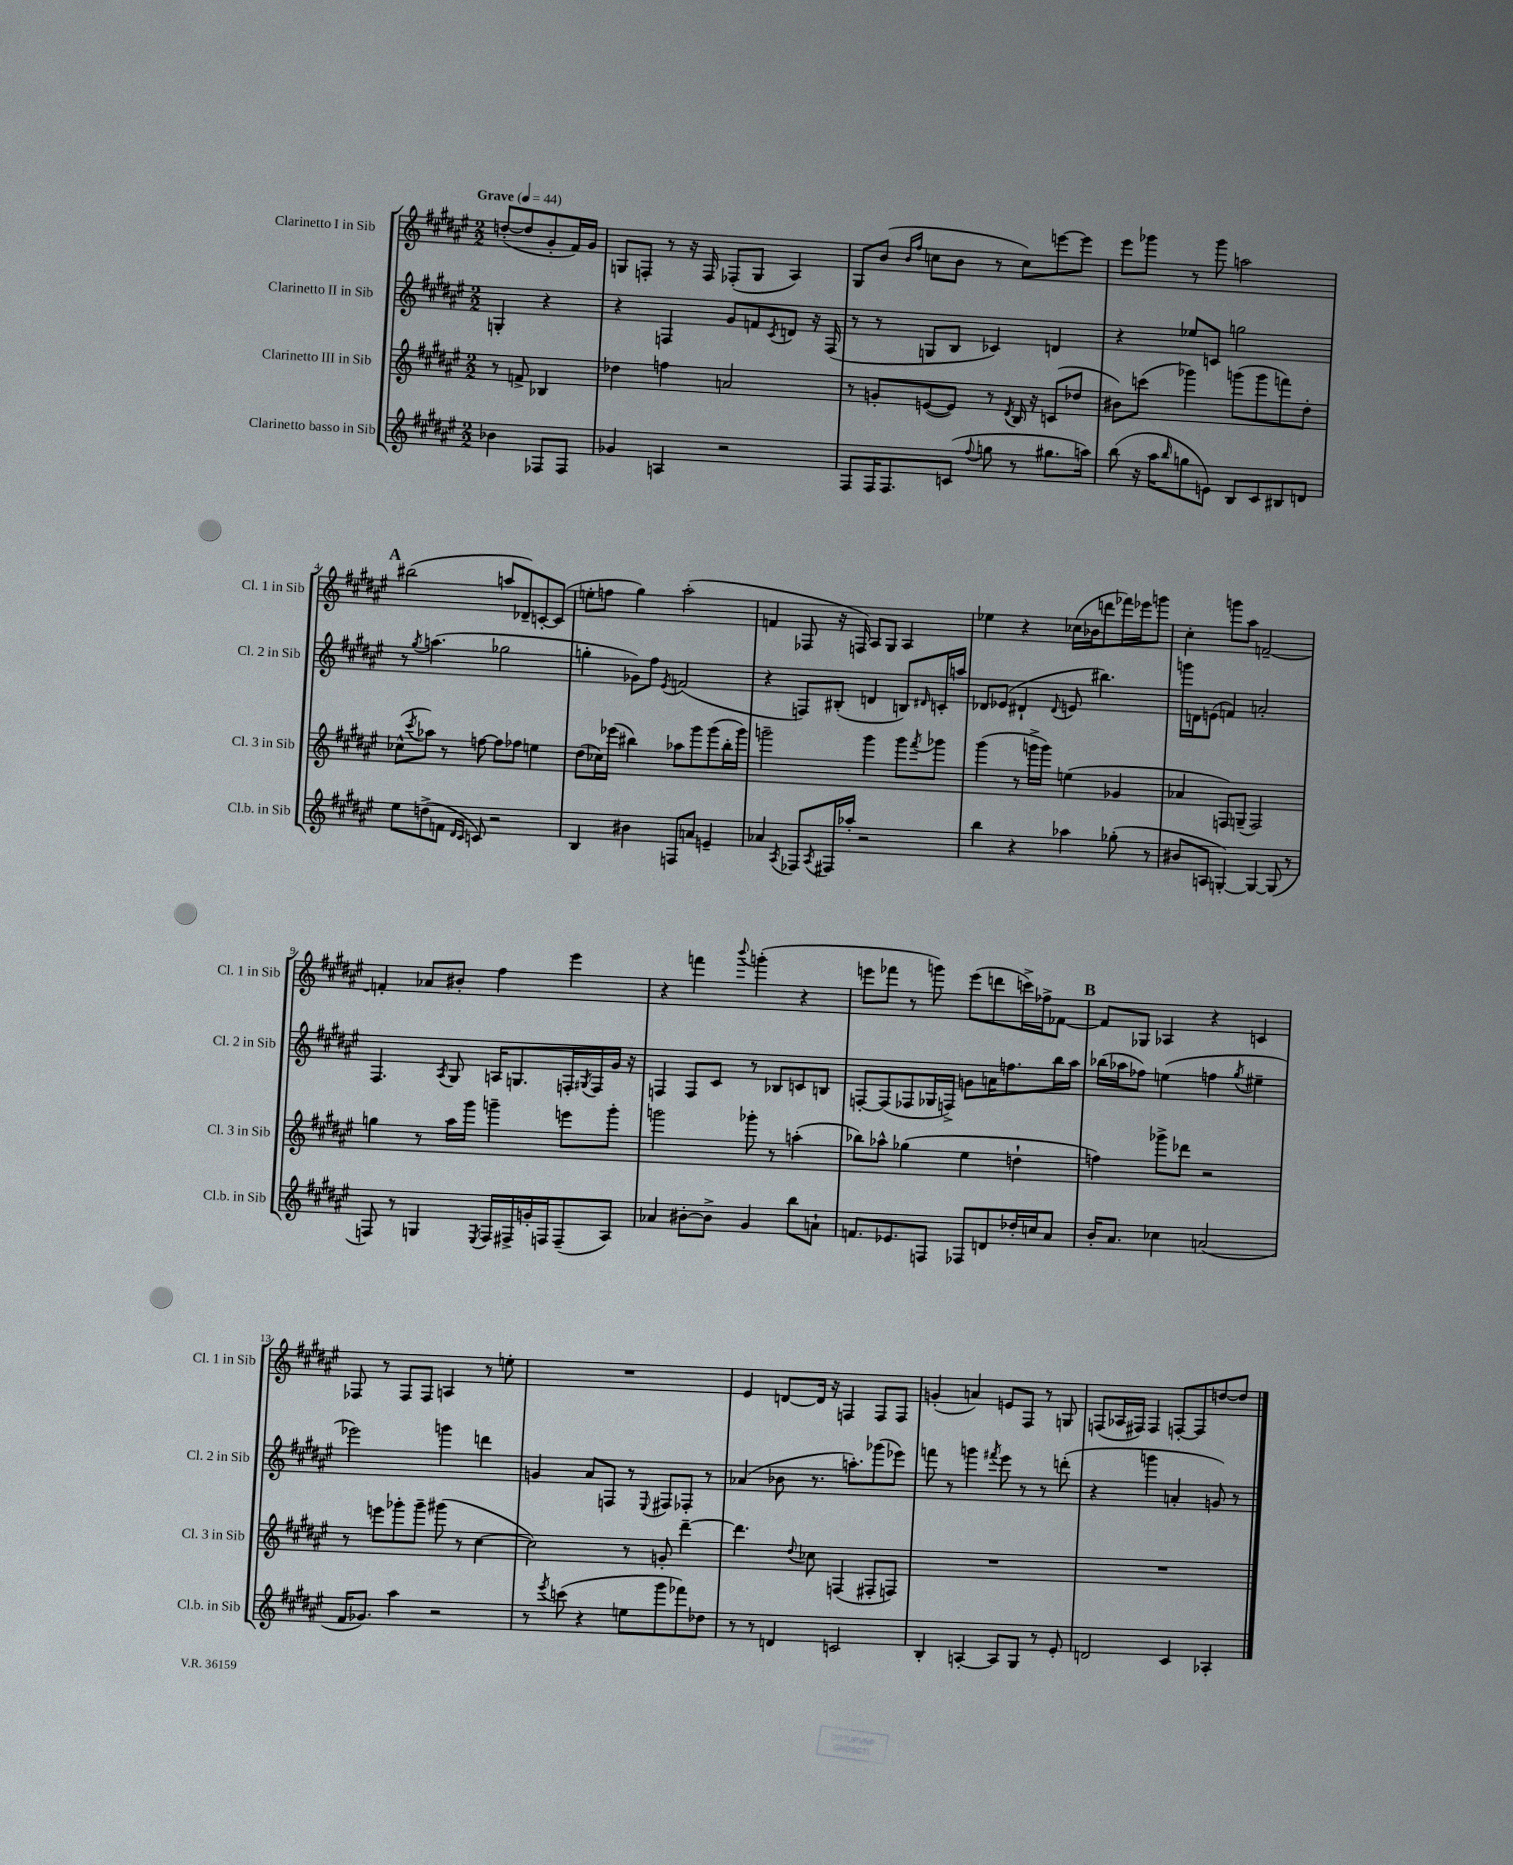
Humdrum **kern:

**kern	**kern	**kern	**kern
*staff4	*staff3	*staff2	*staff1
*clefG2	*clefG2	*clefG2	*clefG2
*k[f#c#g#d#a#e#]	*k[f#c#g#d#a#e#]	*k[f#c#g#d#a#e#]	*k[f#c#g#d#a#e#]
*M2/2	*M2/2	*M2/2	*M2/2
*MM44	*MM44	*MM44	*MM44
4b-	8r	4G'	([8dd'
.	8f^	.	8dd]
8F-	4B-	4r	8g#'
8F-	.	.	16f#)
.	.	.	16g#
=	=	=	=
4g-	4dd-	4r	8G
.	.	.	8F'
4A	4ff	4F	8r
.	.	.	16r
.	.	.	16F
2r	2a	8g#	(8F-'
.	.	8f	8G
.	.	8qc#	.
.	.	8d	4A#)
.	.	16r	.
.	.	(16F	.
=	=	=	=
8F#	8r	8r	8G#
16F#	8g'	8r	(8b
8.F#	.	.	.
.	.	.	16qqb
.	.	.	16qqff#
.	([8e	8G	8cc
(8c	8e])	8B	8b
8qqff#	.	.	.
8gg	8r	4c-)	8r
.	8qd#	.	.
8r	16B	.	8cc)
.	16r	.	.
8.gg#	(8c	4d	[8eee
.	8dd-	.	8eee]
16aa)	.	.	.
=	=	=	=
(8bb	8b#)	4r	8eee#
16r	(8ccc	.	8ggg-
16aa#	.	.	.
16qqbb	.	.	.
8gg	4ggg-)	8ee-	8r
8e)	.	8c	8ggg-
8B	(8ggg	2gg	2aa
8c#	8ggg	.	.
8B#	8fff)	.	.
8d	8dd#'	.	.
=	=	=	=
8ee#	(8cc-^^	8r	(2bb#
.	8qccc#	8qgg#	.
(8dd^	8aa-)	(4.aa	.
8f	8r	.	.
16qqd#	.	.	.
16qqc#	.	.	.
8c)	[8ff	.	.
2r	8ff]	2gg-	8aa
.	8ff-	.	8d-~)
.	4ee	.	[8c'
.	.	.	(8c]
=	=	=	=
4B	(8dd#	4gg'	8ee'
.	16cc-)	.	8ff
.	(16eee-	.	.
4b#	4bb#)	8g-)	4gg#)
.	.	8ff#	.
.	.	8qe#	.
8F	8aa-	(2f	(2aa#'
8a	8ggg#	.	.
4e~	(8ggg#	.	.
.	16bb#'	.	.
.	16ggg#)	.	.
=	=	=	=
4a-	2ggg~	4r	4f
8qA#	.	.	.
8F-	.	8F)	8F-
8qA#	.	.	.
16F#	.	(8B#'	16r
16aa-'	.	.	16F)
2r	4ggg	4d	8A#
.	.	.	8G#
.	8ggg	8B)	4A#
.	8qfff#	16qqd#	.
.	8ggg-	16c'	.
.	.	16aa	.
=	=	=	=
4bb	(4ggg#	8d-	4ee-
.	.	(8e-	.
4r	8r	4d#`	4r
.	16ggg^	.	.
.	16ggg)	.	.
.	.	8qqd#	.
4aa-	(4ee	8e	(16cc-
.	.	.	16b-
.	.	4.bb#)	8ddd
(8gg-'	4g-	.	16fff-)
.	.	.	16eee-
8r	.	.	8ggg
=	=	=	=
8b#	4a-	16ggg	4cc#'
.	.	16d	.
8A	.	(8e	.
[4G')	8F)	4f)	8ggg
.	(8G~	.	8aa#
4G_	2F)	2a'	[2f~
(8G]	.	.	.
8r	.	.	.
=	=	=	=
8F)	4gg	4.F#	4f']
8r	.	.	.
4G	8r	.	8a-
.	.	8qA#	.
.	16aa#	8G#	8b#'
.	16ggg#	.	.
8qE#	.	.	.
16F	4ggg~	16A	4ff#
16F#^	.	8.G	.
16g'	.	.	.
16F	.	.	.
(8F~	8eee	16F'	4eee#
.	.	8qG#	.
.	.	16F	.
8A#)	8ggg'	16g#	.
.	.	16r	.
=	=	=	=
4a-	2ggg	4F	4r
[8b#'	.	8F	4fff
8b#^]	.	8c#	.
.	.	.	8qqbbb
4g#	8ggg-'	8r	(4ggg'
.	8r	8B-	.
8bb	(4aa'	8c	4r
8a`	.	8B	.
=	=	=	=
8.f	8bb-)	[8F'	8eee
.	8aa-^^	(8F]	8fff-
8.e-	.	.	.
.	(4gg-	8F-	8r
8F	.	16G-	8ggg)
.	.	16F^)	.
8F-	4ee#	8g	(8eee
8d	.	16a	8ddd
.	.	8.ff	.
16dd-'	4dd`	.	16ccc^)
16cc	.	.	16ff-^
8a#	.	16bb	[8f-
.	.	16aa#	.
=	=	=	=
16b'	4ff)	(16bb-	8f-]
8.a#	.	16aa-	.
.	.	8ff-)	8G-
4cc-	8ggg-^	(4ee	4A-
.	8ddd-	.	.
(2a	2r	4ff	4r
.	.	8qgg#	.
.	.	4ee#~	4c
=	=	=	=
16f#	8r	2eee-)	8F-
8.g-)	.	.	.
.	8eee	.	8r
4aa#	8ggg-'	.	8F-
.	8ggg-~	.	8F-
2r	(8ggg#	4ggg	4A
.	8r	.	.
.	[4cc#	4ddd	8r
.	.	.	8ee'
=	=	=	=
8r	2cc#])	4g	1r
8qeee#	.	.	.
(8ccc	.	.	.
4r	.	8a#	.
.	.	8F	.
8ee	8r	8r	.
.	.	8qqE#	.
8ggg#	8g'	8F#	.
8fff-)	[4ddd#~	8F-'	.
8dd-	.	8r	.
=	=	=	=
8r	4.ddd#]	(4a-	4e#
8r	.	.	.
4d	.	8b-	[8d
.	8qqdd#	.	.
.	8cc-	8.r	16d]
.	.	.	16r
2c	(4F	.	4F
.	.	8.aa')	.
.	8F#'	(8ggg-	8F
.	8F)	8eee-)	8F
=	=	=	=
4B'	1r	8fff	(4g'
.	.	8r	.
[4A'	.	4ggg	4a)
.	.	8qfff#	.
8A]	.	8eee#	8e
8G#	.	8r	8F#
8r	.	8r	8r
8e#'	.	(8ddd'	8G
=	=	=	=
2d	1r	4r	(8F
.	.	.	16A-
.	.	.	16F#)
.	.	4ggg	4F#
4c#	.	4a'	[8F'
.	.	.	8F]
4A-'	.	8g)	[8dd
.	.	8r	8dd]
==	==	==	==
*-	*-	*-	*-
